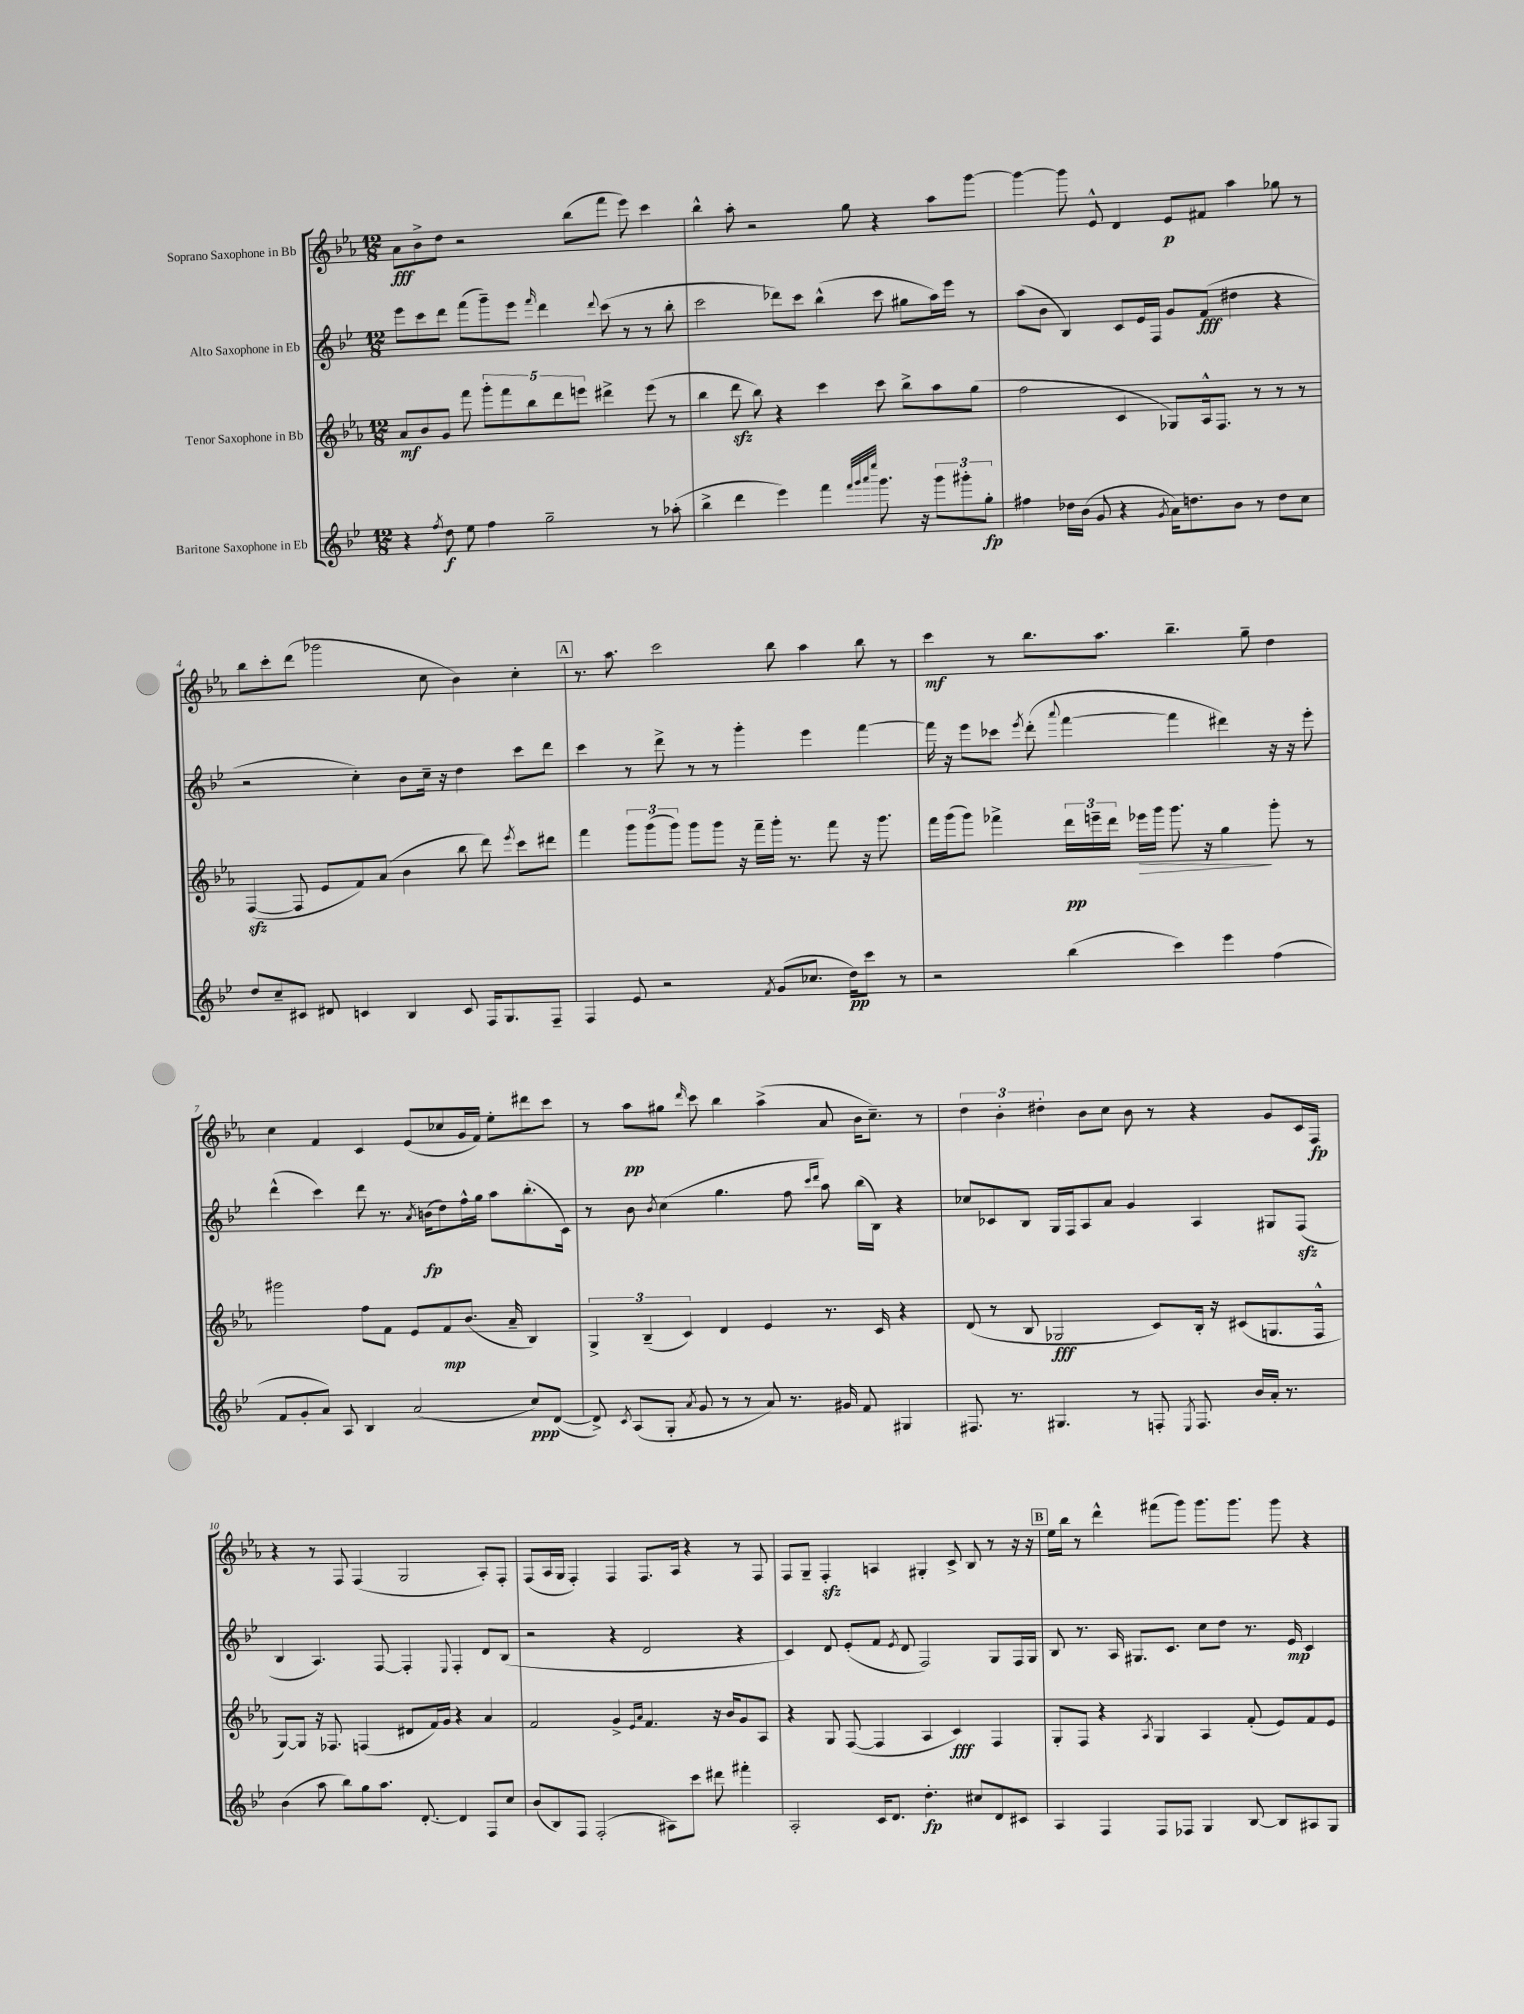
<<
\new StaffGroup <<
\new Staff = "s0" \with { instrumentName = "Soprano Saxophone in Bb" } {
    \clef treble \key ees \major \numericTimeSignature \time 12/8
    \autoBeamOff aes'8[\fff bes'8-> d''8] r2 bes''8[( f'''8] ees'''8) c'''4 |
    bes''4-^ aes''8-. r2 g''8 r4 aes''8[ g'''8]~ |
    g'''4~ g'''8 ees'8-^ d'4 ees'8[\p fis'8] aes''4 ges''8 r8 |
    bes''8[ c'''8-. d'''8]( ges'''2 c''8 bes'4) c''4-. |
    \mark \markup { \box "A" } r8. aes''8. c'''2 bes''8 aes''4 bes''8 r8 |
    c'''4\mf r8 bes''8.[ aes''8.] bes''4.-- g''8-- d''4 |
    c''4 f'4 c'4 ees'8[( ces''8 g'16 f'16]) ees''8[-. dis'''8 c'''8] |
    r8 aes''8[\pp gis''8] \grace { d'''16 } c'''8 bes''4 aes''4->( aes'8 bes'16[ c''8.]--) r8 |
    \tuplet 3/2 { d''4 bes'4-. dis''4-. } bes'8[ c''8] bes'8 r8 r4 g'8[ c'16 f16]\fp |
    r4 r8 f8 f4( g2 aes8[-.) f8]-. |
    f8[( aes16 g16] f4-.) f4 f8.[ aes16] r4 r8 f8 |
    f8[ g8]-- f4-.\sfz a4 gis4-. c'8-> bes8 r8 r16 r16 |
    \mark \markup { \box "B" } ees''16[ bes''16] r8 d'''4-^ fis'''8[( g'''8]) g'''8.[ g'''8.] g'''8 r4 \bar "|." |
}
\new Staff = "s1" \with { instrumentName = "Alto Saxophone in Eb" } {
    \clef treble \key bes \major \numericTimeSignature \time 12/8
    \autoBeamOff ees'''8[ c'''8 d'''8] f'''8[( g'''8--) ees'''8] \grace { f'''16 } d'''4 \appoggiatura { d'''8 } c'''8( r8 r8 bes''8-. |
    c'''2 des'''8[) c'''8] bes''4-^( c'''8 gis''8[ a''16) ees'''16] r8 |
    a''8[( bes'8] bes4) c'8[ ees'16 f16] g'8[ f'8]\fff( dis''4 r4 |
    r2 c''4-.) bes'8[ c''16]-- r16 d''4 c'''8[ d'''8] |
    \mark \markup { \box "A" } c'''4 r8 d'''8-> r8 r8 g'''4-. ees'''4 f'''4~ |
    f'''16 r16 ees'''8[ ces'''8] \acciaccatura { ees'''8 } d'''8-.( \appoggiatura { a'''8 } f'''4~ f'''4 dis'''4) r16 r16 ees'''8-. |
    d'''4-^( c'''4) d'''8 r8. \acciaccatura { a'8 } b'16[\fp( d''8) f''16-^ g''16] a''8[ bes''8.-.( c'16]) |
    r8 bes'8 \acciaccatura { bes'8 } c''4( g''4. f''8 \grace { c'''16[ d'''16] } a''8) bes''16[( bes16]) r4 |
    ces''8[ ces'8 bes8] g16[ f16 a8 a'8] g'4 a4 gis8[ f8]\sfz( |
    bes4 a4.) f8~ f4-. \appoggiatura { ees8 } f4-. d'8[ bes8]( |
    r2 r4 d'2 r4 |
    c'4) d'8 ees'8[-.( f'8] \acciaccatura { ees'8 } d'8 f2) g8[ f16 g16] |
    \mark \markup { \box "B" } bes8 r8. a16 gis8.[ c'8.] c''8[ d''8] r8. ees'16\mp c'4 \bar "|." |
}
\new Staff = "s2" \with { instrumentName = "Tenor Saxophone in Bb" } {
    \clef treble \key ees \major \numericTimeSignature \time 12/8
    \autoBeamOff aes'8[\mf bes'8 g'8] f'''8 \tuplet 5/4 { g'''8[-. f'''8 bes''8 d'''8 e'''8] } dis'''4-> e'''8( r8 |
    bes''4 d'''8\sfz bes''8) r4 c'''4 c'''8 bes''8[-> aes''8 g''8]( |
    f''2 c'4 ges8[) aes16-^ f8.] r8 r8 r8 |
    f4~\sfz( f8 ees'8[ f'8) aes'8]( bes'4 bes''8 d'''8) \acciaccatura { ees'''8 } c'''8[ dis'''8] |
    \mark \markup { \box "A" } f'''4 \tuplet 3/2 { g'''8[ g'''8( g'''8]) } g'''8[ g'''8] r16 f'''16[-- g'''16]-. r8. f'''8 r16 g'''8. |
    f'''16[ g'''16( g'''8]) fes'''4-> \tuplet 3/2 { d'''16[\pp e'''16-- d'''16] } ees'''16[\> g'''16] g'''8. r16 g''4\! g'''8-. r8 |
    gis'''2 f''8[ f'8] ees'8[ f'8\mp bes'8.]( aes'16-- bes4) |
    \tuplet 3/2 { g4-> bes4--( c'4) } d'4 ees'4 r8. c'16 r4 |
    d'8( r8 bes8 ges2\fff c'8[) bes16]-. r16 cis'8[( g8. f16]-^ |
    g8[~) g8] r16 fes8. f4( dis'8[ f'16) g'16] r4 aes'4 |
    f'2 g'4-> \grace { ees'16[ aes'16] } f'4. r16 bes'16[ g'8 aes8] |
    r4 g8 f8~( f4 aes4 c'4\fff) f4 |
    \mark \markup { \box "B" } g8[-. f8] r4 \acciaccatura { aes8 } g4 aes4 f'8-.( ees'8[) f'8 ees'8] \bar "|." |
}
\new Staff = "s3" \with { instrumentName = "Baritone Saxophone in Eb" } {
    \clef treble \key bes \major \numericTimeSignature \time 12/8
    \autoBeamOff r4 \acciaccatura { f''8 } d''8\f ees''8 f''4 g''2-- r8 aes''8-.( |
    bes''4-> d'''4 ees'''4) f'''4 \grace { f'''32[ g'''32 a'''32 ees''''32] } g'''8. r16 \tuplet 3/2 { g'''8[ gis'''8-. g''8]-.\fp } |
    fis''4 des''16[ bes'16]( g'8 r4 \acciaccatura { g'8 } a'16[) d''8. bes'8] r8 d''8[ c''8] |
    d''8[ c''8-- cis'8] dis'8 c'4 bes4 c'8 f16[ g8. f8]-- |
    \mark \markup { \box "A" } f4 ees'8 r2 \acciaccatura { f'8 } g'8[( ces''8.] d''16[\pp) c'''8] r8 |
    r2 bes''4( c'''4) ees'''4 f''4( |
    f'8[ g'8-. a'8]) a8 bes4 a'2( c''8[\ppp) d'8]~( |
    d'8->) \acciaccatura { c'8 } a8[( g8]-. \acciaccatura { a'8 } g'8 r8 r8 a'8) r8. gis'16 f'8 gis4 |
    fis8. r8. gis4. r8 f8-. \acciaccatura { ees8 } f8. bes'16[ a'16]-. r8. |
    bes'4( a''8 bes''8[) g''8 a''8.] d'8.~-. d'4 f8[ c''8] |
    bes'8[( bes8) f8] f2-.( ais8[) c'''8] dis'''8 fis'''4-. |
    a2-. c'16[ d'8.] d''4.-.\fp cis''8[ d'8 cis'8] |
    \mark \markup { \box "B" } a4 f4 f8[ fes8] g4 bes8~ bes8[ ais8 g8] \bar "|." |
}
>>
>>
